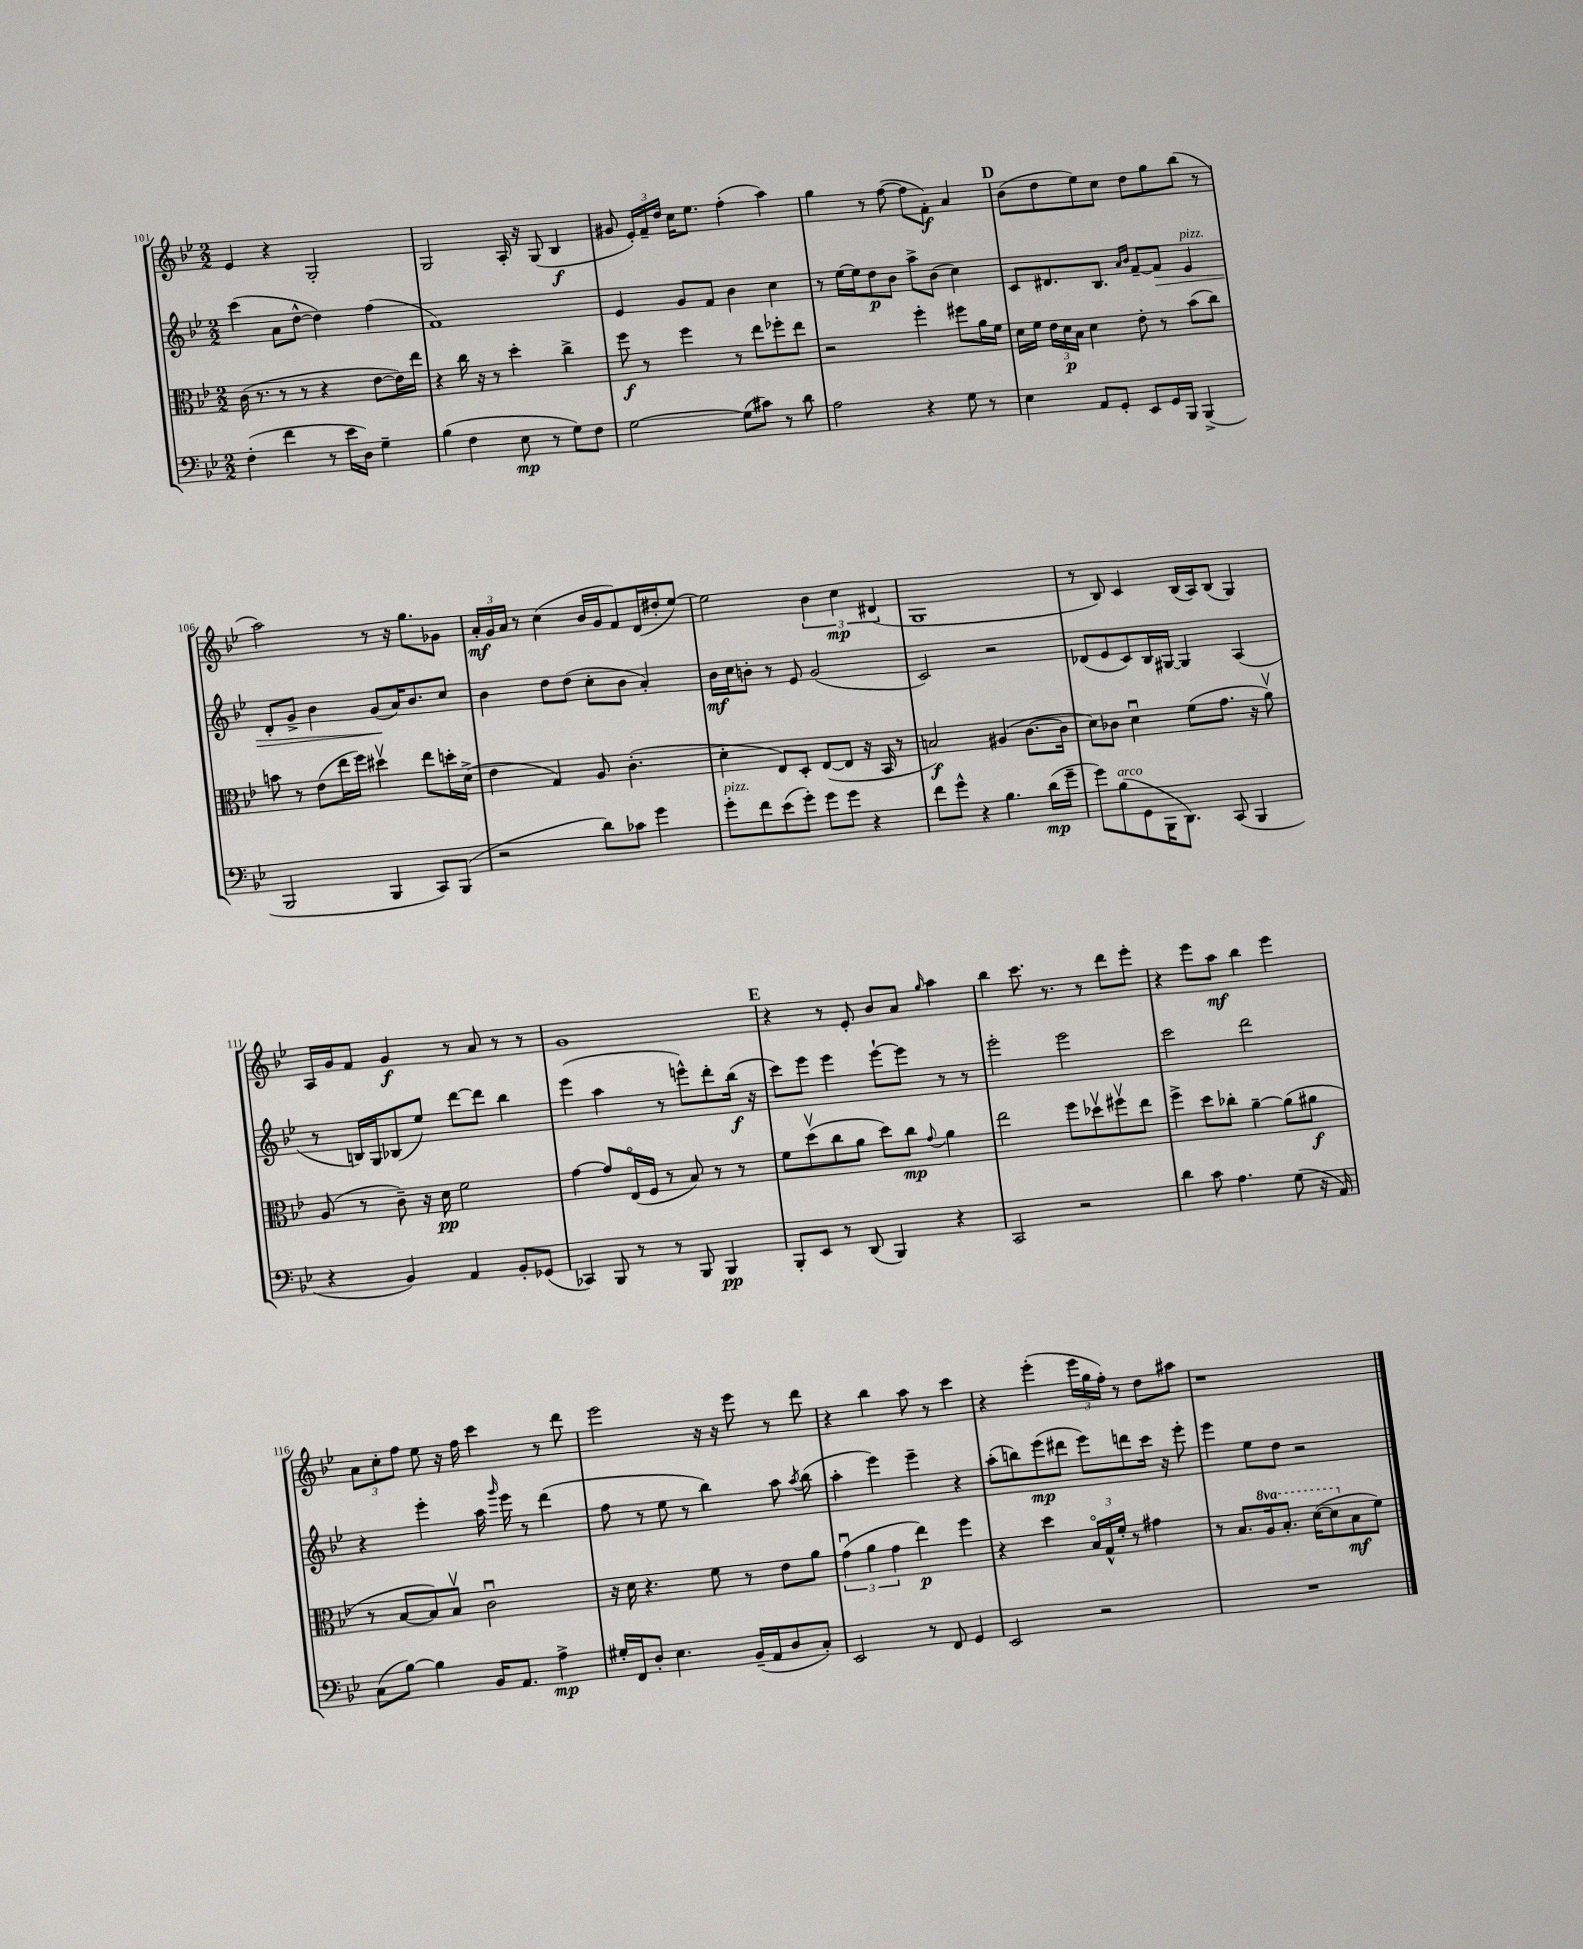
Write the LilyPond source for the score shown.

<<
\new StaffGroup <<
\new Staff = "s0" {
    \clef treble \key bes \major \numericTimeSignature \time 2/2
    \autoBeamOff ees'4 r4 g2-. |
    g2 a16-. r16 g8( bes4\f |
    gis'8 \tuplet 3/2 { ees'16[-.) f'16-- d''16] } c''16[ ees''8.] f''4-.( a''4) |
    g''4 r8 f''8~( f''8[ f'8]-.\f) a'4 |
    \mark \markup { \bold "D" } bes'8[( d''8 ees''8) c''8] d''8[ g''8 bes''8]( r8 |
    a''2) r8 r16 g''8.[ ges'8] |
    \tuplet 3/2 { a'16[-.\mf g'16 a'16] } r8 c''4( bes'16[ g'16 f'8) d'16( dis''16-. ees''8]~) |
    ees''2 \tuplet 3/2 { bes'4 c''4\mp dis'4( } |
    g1 |
    r8 bes8) c'4 bes16[( a16) bes8]( g4) |
    a16[ g'16 f'8] g'4\f r8 a'8 r8 r8 |
    g'1 |
    \mark \markup { \bold "E" } r4 r8 ees'8-. bes'8[ a'8] \grace { g''16 } a''4 |
    bes''4 c'''8. r8. r8 d'''8[ ees'''8]-. |
    r4 ees'''8[ a''8]\mf bes''4 ees'''4 |
    \tuplet 3/2 { a'8[ c''8-. f''8] } ees''8 r16 f''16 c'''4 r8 d'''8 |
    ees'''2 r16 r16 ees'''8 r8 d'''8 |
    r4 bes''4 a''8 r8 c'''4 |
    r4 ees'''4-.( \tuplet 3/2 { ees'''16[ g''16 f''16]-.) } r8 d''8[ ais''8] |
    r1 \bar "|." |
}
\new Staff = "s1" {
    \clef treble \key bes \major \numericTimeSignature \time 2/2
    \autoBeamOff c'''4( a'8[ d''8]~-^ d''4) f''4( |
    f'1) |
    ees'4 g'8[ f'8] bes'4 c''4 |
    r8 ees''16[~ ees''16 d''8\p bes'8] a''8[-> bes'8]( c''4) |
    \mark \markup { \bold "D" } c'8[ dis'8. bes8.] \grace { a'16[ bes'16] } f'8[~-- f'8]\> ees'4^\markup { \italic "pizz." } |
    d'8[-. g'8]-> bes'4 g'8[\!( a'16) bes'8. c''8] |
    bes'4 d''8[ d''8]( c''8[-. bes'8] a'4-.) |
    bes'16[\mf c''16 b'8]-. r8 ees'8 g'2( |
    c'2) r2 |
    des'8[( ees'8 c'8) bes16 gis16]~ gis4 a4( |
    r8 b16[) g16 bes8( ees''8]) d'''8[~ d'''8] bes''4 |
    ees'''4( a''4 r8 e'''8[-^) d'''8-. bes''16]\f( r16 |
    \mark \markup { \bold "E" } c'''8[) ees'''8] ees'''4 ees'''8[~-! ees'''8] r8 r8 |
    ees'''2-. ees'''2 |
    c'''2 d'''2 |
    r4 ees'''4-. a''16 \grace { g'''16 } ees'''16 r8 d'''4( |
    f''8 r8 ees''8 r8 bes''4) a''8 \acciaccatura { a''8 } bes''8( |
    a''4-. ees'''4) ees'''4-- r4 |
    a''8[-.( b''8) ees'''8\mp( dis'''8] ees'''8[) d'''8 c'''16] r16 ees'''8-. |
    ees'''4 ees''8[ d''8] r2 \bar "|." |
}
\new Staff = "s2" {
    \clef alto \key bes \major \numericTimeSignature \time 2/2 \set Staff.ottavationMarkups = #ottavation-simple-ordinals
    \autoBeamOff c'16( r8. r8 r8 r4 ees'8[~ ees'16) ees''16] |
    r4 c''16 r16 r8 d''4-. c''4-> |
    f''8\f r8 f''4 r8 ees''8[ fes''8-. ees''8] |
    r2 f''4-. fis''8[ a'16 f'16] |
    \mark \markup { \bold "D" } d'16[ f'16] \tuplet 3/2 { ees'16[ d'16\p bes16] } d'4 ees'8-. r8 bes'8[( c''8]) |
    b'8 r8 ees'8[( ees''16 f''16]) dis''4\upbow ees''8[ d''16-. d'16]->( |
    ees'4 g4) a8 c'4.-.( |
    d'4-. ees8[) d8]-. ees8[~( ees8] r16 bes,16 r8 |
    b2\f) ais4( c'8.[~ c'16] |
    d'8[) ces'8] d'4\downbow f'8[( g'8.] r16 a'8\upbow) |
    a8( r8 c'8--) r16 d'16\pp f'2 |
    g'4~ g'8[ ees16\flageolet( f16] r8 bes8) r8 r8 |
    \mark \markup { \bold "E" } f'8[ d''8\upbow( c''8 a'8] d''8[) c''8]\mp \appoggiatura { g'8 } a'4 |
    ees''2 f''8[ des''8\upbow fis''8\upbow ees''8] |
    f''4-> d''8[ ces''8]-. a'4~-- a'8[( ais'8]\f |
    r8 bes8[~ bes8) bes8]\upbow c'2\downbow |
    r16 d'16 r4. f'8 r8 ees'8[ a'8] |
    \tuplet 3/2 { g'4\downbow( a'4 g'4 } ees''4\p) f''4 |
    r4 d''4 \tuplet 3/2 { bes16[\flageolet g16-^ f'16]-. } r8 gis'4 |
    r8 bes8.[ \ottava #1 a'16 bes'8.]-. d''16[~( d''8 \ottava #0 bes8\mf f'8]) \bar "|." |
}
\new Staff = "s3" {
    \clef bass \key bes \major \numericTimeSignature \time 2/2
    \autoBeamOff f4-.( f'4 r8 ees'16[ d16]) g4-- |
    bes4( f4 ees8\mp r8 g8[) f8] |
    g2~ g8[( cis'8]) r8 d'8 |
    a2 r4 g8 r8 |
    \mark \markup { \bold "D" } ees4 a,8[ g,8]-. ees,8[ g,16 bes,,16] bes,,4->( |
    bes,,2 bes,,4 c,8[) bes,,8]( |
    r2 d'8[) ces'8] g'4 |
    g'8[-.^\markup { \italic "pizz." } f'8 ees'8( g'8]-.) g'8[ g'8] r4 |
    f'8[ g'8]-^ r4 bes4. d'16[\mp( g'16]-- |
    g'8[) bes8^\markup { \italic "arco" }( g,8 bes,,16 d,8.]) c,8( bes,,4 |
    r4 bes,4) a,4 bes,8[-. ges,8]( |
    ces,4) bes,,8 r8 r8 bes,,8 bes,,4\pp |
    \mark \markup { \bold "E" } bes,,8[-. ees,8] r8 d,8( bes,,4) r4 |
    c,2 r2 |
    d'4 c'8 a4. g8( r16 a,16) |
    c8[( bes8]~) bes4 bes,16[ a,8.] a4->\mp |
    gis16[-. f,16 d8]-. ees4. bes,16[--( a,16 d8 c8]-.) |
    ees,2 r8 f,8 g,4 |
    ees,2 r2 |
    R1 \bar "|." |
}
>>
>>
\layout { \context { \Score currentBarNumber = #101 } }
